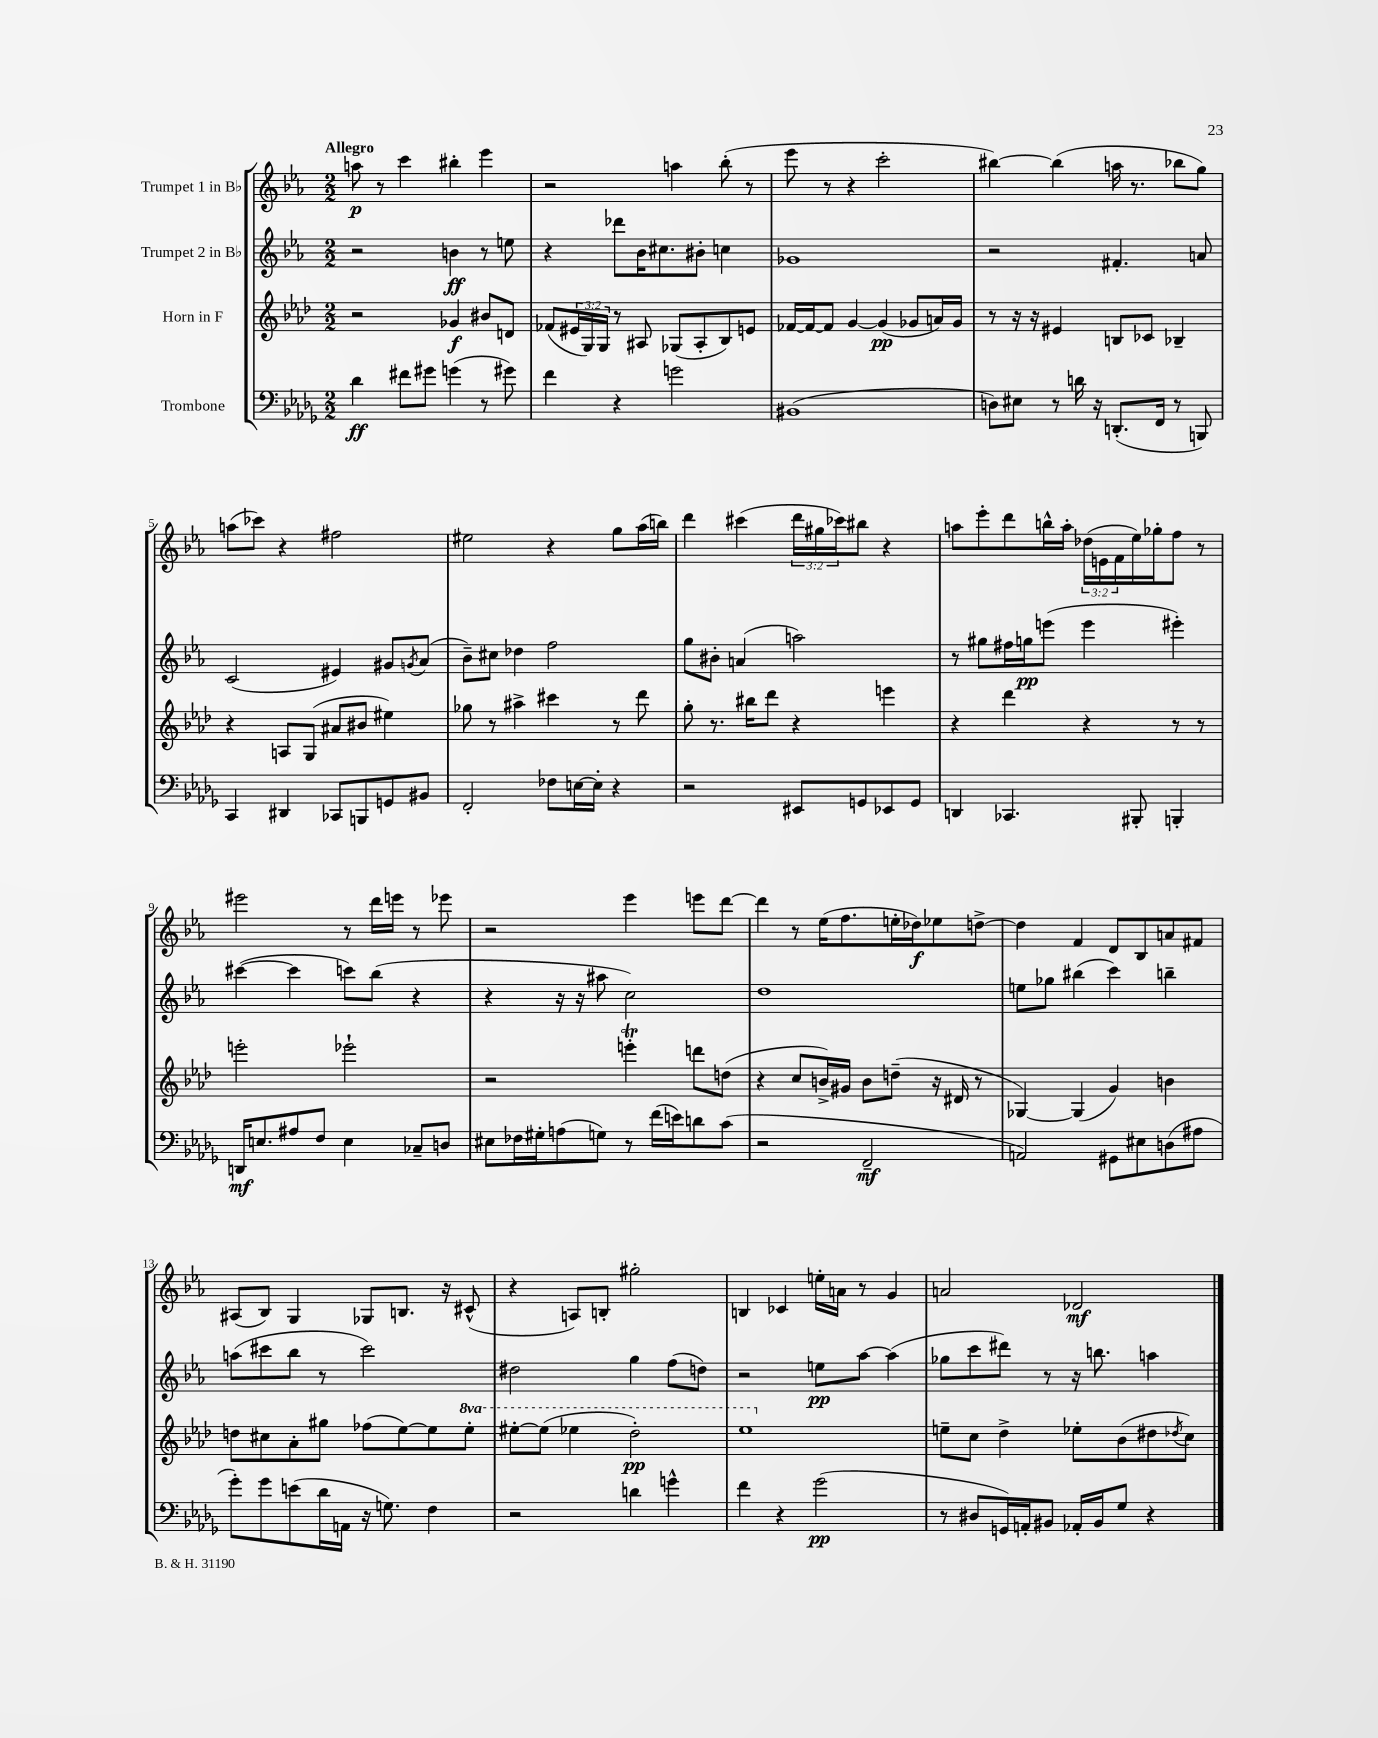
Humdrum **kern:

**kern	**kern	**kern	**kern
*staff4	*staff3	*staff2	*staff1
*clefF4	*clefG2	*clefG2	*clefG2
*k[b-e-a-d-g-]	*k[b-e-a-d-]	*k[b-e-a-]	*k[b-e-a-]
*M2/2	*M2/2	*M2/2	*M2/2
4d-	2r	2r	8aa
.	.	.	8r
8f#	.	.	4ccc
8g#	.	.	.
(4g	4g-	4b	4bb#'
8r	8b#	8r	4eee-
8g#)	8d	8ee	.
=	=	=	=
4f	(8f-	4r	2r
.	24e#	.	.
.	24G)	.	.
.	24G	.	.
4r	8r	8ddd-	.
.	8A#	16b-	.
.	.	8.cc#	.
2g	(8G-	.	4aa
.	8A#'	8b#'	.
.	8B-)	4cc	(8bb-'
.	8e	.	8r
=	=	=	=
(1BB#	[16f-	1g-	8eee-
.	16f-_	.	.
.	8f-]	.	8r
.	[4g	.	4r
.	(4g]	.	2ccc'
.	8g-	.	.
.	16a)	.	.
.	16g-	.	.
=	=	=	=
8D)	8r	2r	[4bb#)
8E#	16r	.	.
.	16r	.	.
8r	4e#	.	(4bb#]
16d	.	.	.
16r	.	.	.
(8.DD'	8B	4.f#'	16aa
.	.	.	8.r
.	8c-	.	.
16FF	.	.	.
8r	4B-~	.	8bb-
8BBB)	.	8a	8gg)
=	=	=	=
4CC	4r	(2c	(8aa
.	.	.	8ccc-)
4DD#	8A	.	4r
.	(8G	.	.
8CC-	8a#	4e#)	2ff#
8BBB	8b#	.	.
8GG	4ee#)	8g#	.
.	.	8qg	.
8BB#	.	(8a-	.
=	=	=	=
2FF'	8gg-	8b-~)	2ee#
.	8r	8cc#	.
.	4aa#^	4dd-	.
8F-	4ccc#	2ff	4r
[16E	.	.	.
16E']	.	.	.
4r	8r	.	8gg
.	8ddd-	.	(16aa-
.	.	.	16bb)
=	=	=	=
2r	8gg'	8gg	4ddd
.	8.r	8b#'	.
.	.	(4a	(4ccc#
.	16bb#	.	.
.	8ddd-	.	.
8EE#	4r	2aa)	24ddd
.	.	.	24gg#
.	.	.	24ccc-)
8GG	.	.	8bb#
8EE-	4eee	.	4r
8GG	.	.	.
=	=	=	=
4DD	4r	8r	8aa
.	.	8gg#	8eee-'
4.CC-	4ddd-	16ff#	8ddd
.	.	16gg	.
.	.	(8eee	16bb^^
.	.	.	16aa'
.	4r	4eee	(24dd-
.	.	.	24e
.	.	.	24f
8BBB#'	.	.	16ee-)
.	.	.	16gg-'
4BBB'	8r	4eee#')	8ff
.	8r	.	8r
=	=	=	=
16DD	2eee'	([4ccc#	2eee#
8.E	.	.	.
8A#	.	4ccc#]	.
8F	.	.	.
4E	2eee-`	8ccc)	8r
.	.	(8bb-	16ddd
.	.	.	16eee
8C-~	.	4r	8r
8D	.	.	8eee-
=	=	=	=
8E#	2r	4r	2r
16F-	.	.	.
16G#'	.	.	.
(8A	.	16r	.
.	.	16r	.
8G)	.	8aa#	.
8r	4eee'	2cc)	4eee-
(16f	.	.	.
16e)	.	.	.
8d	8ddd	.	8eee
(8c	(8dd	.	[8ddd
=	=	=	=
2r	4r	1dd	4ddd]
.	8cc	.	8r
.	16b^)	.	(16ee-
.	16g#	.	8.ff
2FF~	8b	.	.
.	(8dd~	.	16ee'
.	.	.	16dd-)
.	16r	.	8ee-
.	16d#	.	.
.	8r	.	[8dd^
=	=	=	=
2AA)	[4G-)	8ee	4dd]
.	.	8gg-	.
.	(4G-]	(4bb#	4f
8GG#	4g)	4ccc)	8d
8E#	.	.	8B-
(8D	4b	4bb~	8a
8A#	.	.	8f#
=	=	=	=
8g-')	8dd	(8aa	(8A#
8g-	8cc#	8ccc#	8B-)
(8e	8a-'	8bb-	4G
16d-	8gg#	8r	.
16AA	.	.	.
16r	(8ff-	2ccc#)	8G-
8.G)	.	.	.
.	[8ee-)	.	8.B
4F	8ee-]	.	.
.	.	.	16r
.	8eee-'	.	(8c#^^
=	=	=	=
2r	[8eee#'	2dd#	4r
.	(8eee#]	.	.
.	4eee-	.	8A)
.	.	.	8B'
4d	2ddd-')	4gg	2gg#'
4g^^	.	(8ff	.
.	.	8dd)	.
=	=	=	=
4f	1eee-	2r	4B
4r	.	.	4c-
(2g-	.	8ee	16ee'
.	.	.	16a
.	.	[8aa-	8r
.	.	(4aa-]	4g
=	=	=	=
8r	8ee~	8gg-	2a
8D#	8cc	8ccc	.
16GG)	4dd-^	8ddd#)	.
16AA'	.	.	.
8BB#	.	8r	.
16AA-'	8ee-'	16r	2d-
16BB#	.	8.bb	.
8G-	(8b-	.	.
4r	8dd#	4aa	.
.	8qdd-	.	.
.	8cc)	.	.
==	==	==	==
*-	*-	*-	*-
